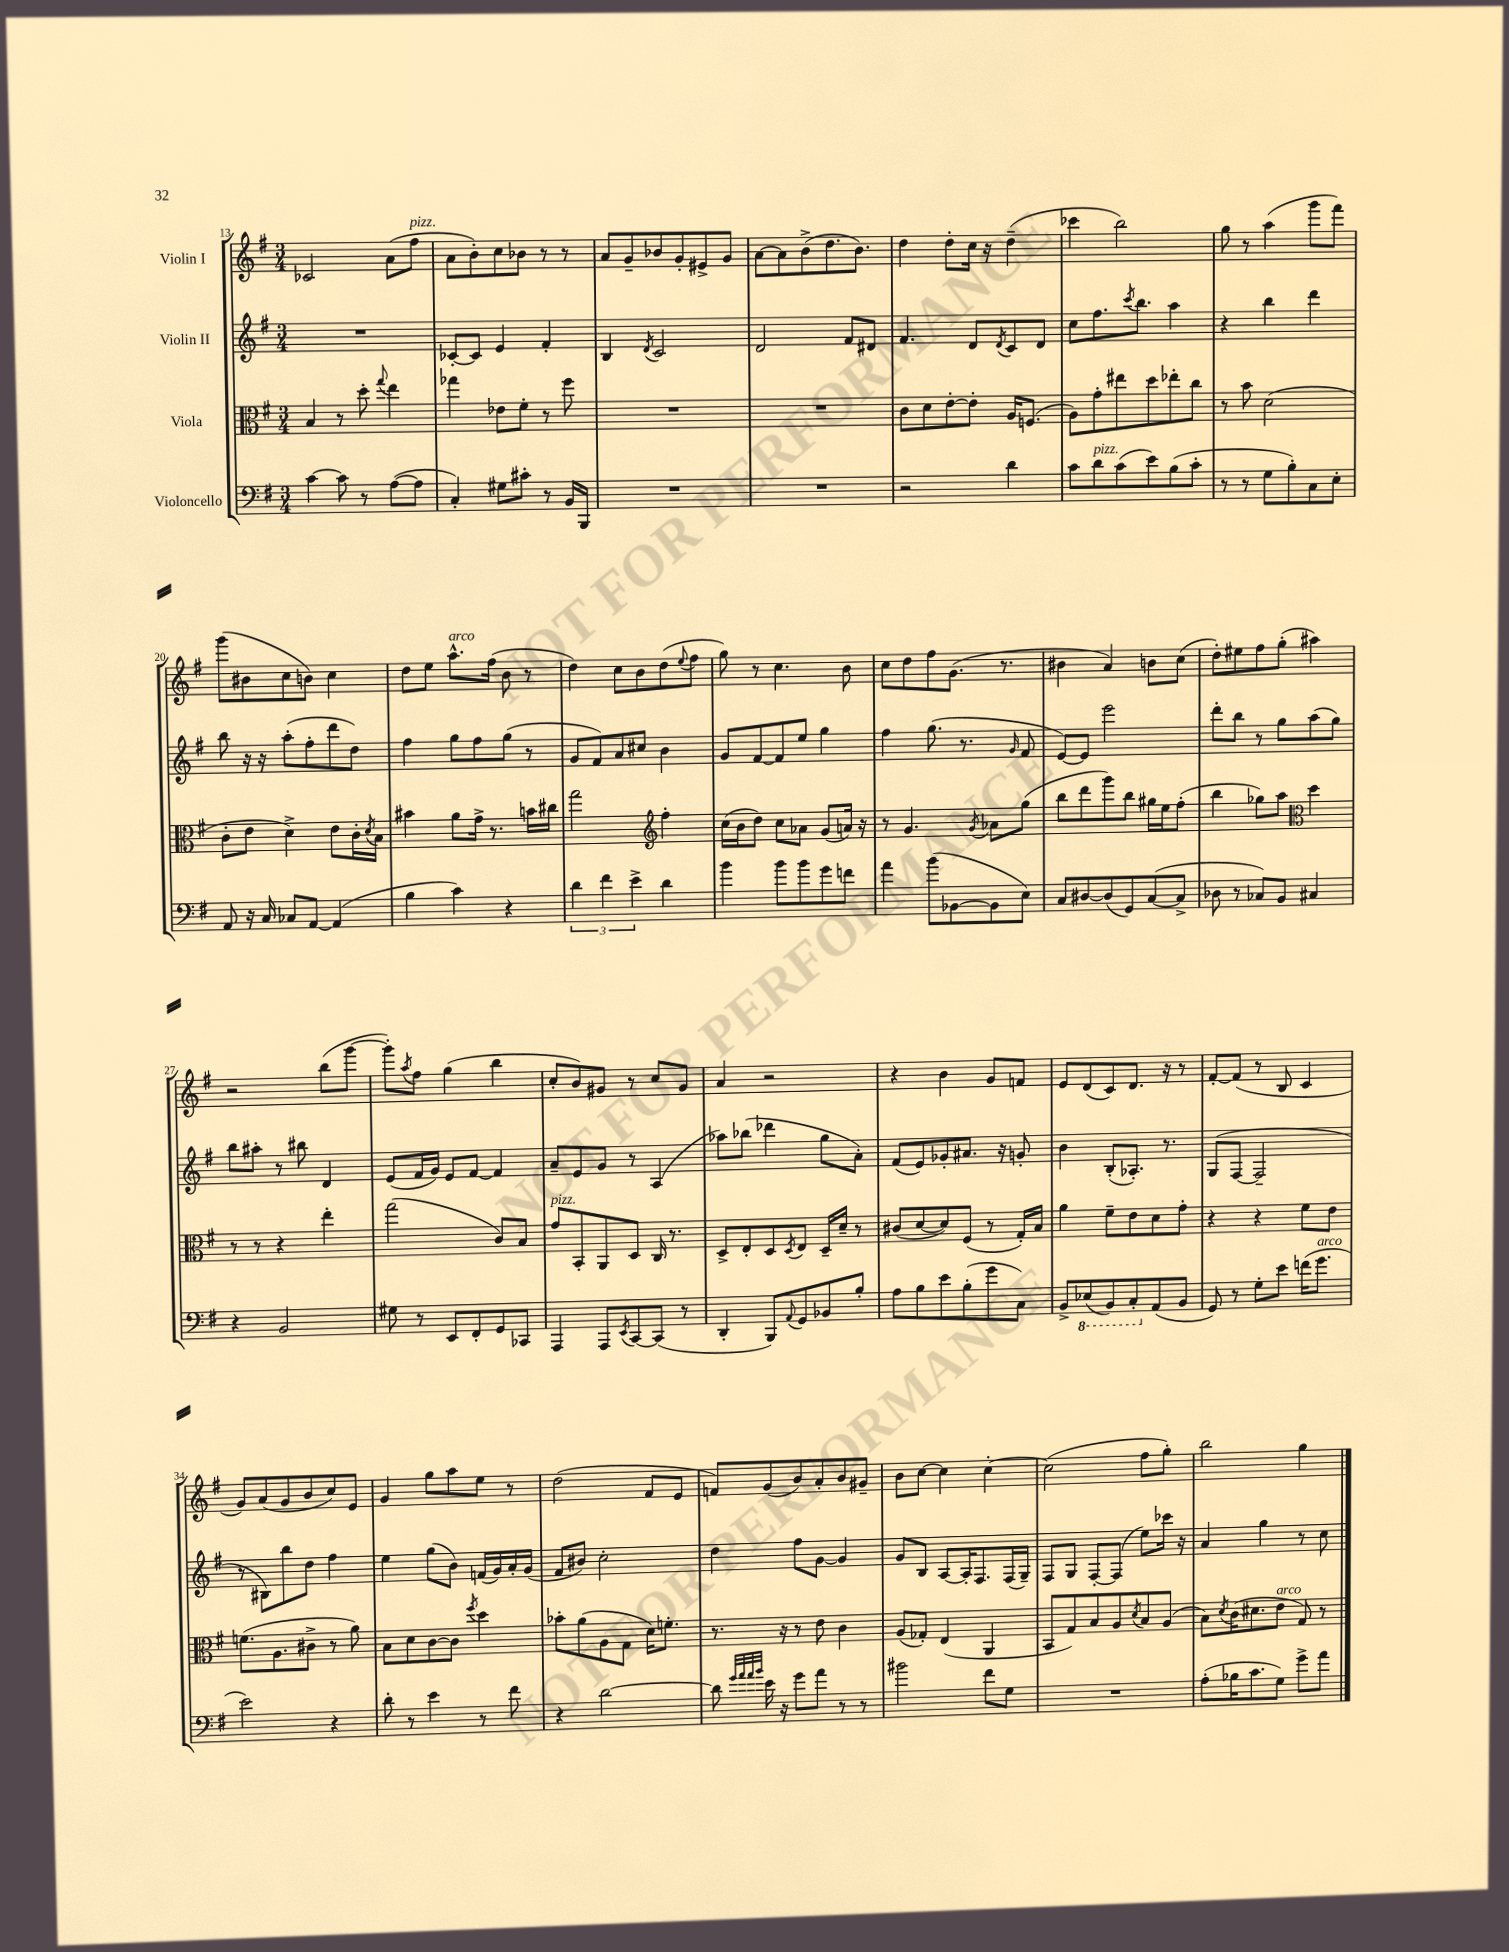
<<
\new StaffGroup <<
\new Staff = "s0" \with { instrumentName = "Violin I" } {
    \clef treble \key g \major \numericTimeSignature \time 3/4
    ces'2 a'8( fis''8^\markup { \italic "pizz." } |
    a'8 b'8-.) c''8 bes'8 r8 r8 |
    a'8 g'8-- bes'8 g'8-. eis'8-> g'8 |
    a'8~ a'8 b'8->( d''8. b'8.) |
    d''4 d''8-. c''16 r16 d''4--( |
    ces'''4 b''2) |
    g''8 r8 a''4( g'''8 fis'''8) |
    g'''8( bis'8 c''8 b'8) c''4 |
    d''8 e''8 a''8.-^^\markup { \italic "arco" } fis''16( b'8 r8 |
    d''4) c''8 b'8 d''8( \appoggiatura { e''8 } fis''8 |
    g''8) r8 c''4. b'8 |
    c''8 d''8 fis''8 g'8.( r8. |
    bis'4 a'4) b'8 c''8( |
    d''8-.) eis''8 fis''8 g''8-.( ais''4) |
    r2 b''8( g'''8~ |
    g'''8-.) \acciaccatura { a''8 } fis''8 g''4( b''4 |
    c''8-. b'8) gis'8 r8 c''8 gis'8 |
    a'4 r2 |
    r4 b'4 g'8 f'8 |
    e'8 d'8( c'8) d'8. r16 r8 |
    fis'8~-. fis'8( r8 b8 c'4 |
    g'8) a'8( g'8 b'8 c''8) e'8 |
    g'4 g''8 a''8 e''8 r8 |
    d''2( fis'8 e'8 |
    f'8) g'8( b'8) a'8-. b'8 gis'8-- |
    b'8 c''8~ c''4 c''4~-. |
    c''2( fis''8 g''8-.) |
    b''2 g''4 \bar "|." |
}
\new Staff = "s1" \with { instrumentName = "Violin II" } {
    \clef treble \key g \major \numericTimeSignature \time 3/4
    R2. |
    ces'8~-. ces'8 e'4 fis'4-. |
    b4 \acciaccatura { d'8 } c'2 |
    d'2 fis'8 dis'8 |
    fis'4. d'8 \acciaccatura { d'8 } c'8 d'8 |
    c''8 fis''8. \acciaccatura { c'''8 } b''8. a''4 |
    r4 b''4 d'''4 |
    b''8 r16 r16 a''8-.( fis''8-. d'''8 d''8) |
    fis''4 g''8 fis''8 g''8( r8 |
    g'8 fis'8) a'8 cis''8 b'4 |
    g'8 fis'8~ fis'8 e''8 g''4 |
    fis''4 g''8.( r8. \grace { g'16 } fis'8 |
    e'8~) e'8 e'''2 |
    d'''8-. b''8 r8 g''8 a''8( g''8) |
    b''8 ais''8-. r8 bis''8 d'4 |
    e'8( fis'16 g'16) e'8 fis'8~ fis'4 |
    a'8-- e'8 g'8 r8 a4( |
    aes''8) bes''8( des'''4 g''8 a'8-.) |
    fis'8( e'8) ges'8-. ais'8. r16 g'8-. |
    b'4 b8-.( aes8.-.) r8. |
    g8( fis8~ fis2-- |
    r8 bis8) b''8 d''8 fis''4 |
    e''4 g''8( b'8) f'16( g'16) a'16-. g'16( |
    fis'8 bis'8) c''2-. |
    d''4 fis''8 g'8~ g'4 |
    g'8 b8 a8~ a16-. fis8. fis16( g16--) |
    fis8 g8 fis8~-. fis8( e''8) ces'''16 r16 |
    a'4 g''4 r8 c''8 \bar "|." |
}
\new Staff = "s2" \with { instrumentName = "Viola" } {
    \clef alto \key g \major \numericTimeSignature \time 3/4
    b4 r8 d''8-. \appoggiatura { g''8 } e''4 |
    ges''4 ees'8 fis'8-. r8 fis''8 |
    R2. |
    R2. |
    c'8 d'8 e'8~-. e'8-. a16 f8.( |
    a8) g'8-. eis''8 d''8 ees''8-. c''8 |
    r8 b'8 d'2( |
    c'8-. e'8 d'4->) e'8 c'16-. \acciaccatura { d'8 } b16 |
    bis'4 a'8 g'16-> r8. b'16 cis''16 |
    g''2 \clef treble fis''4-. |
    c''16( b'16 d''8) c''8 aes'8 g'8( a'16) r16 |
    r8 g'4. \acciaccatura { g'8 } aes'8 g''8( |
    b''8 d'''8 g'''8) b''8 gis''16 e''16 fis''8-.( |
    b''4 ges''8) a''8 \clef alto d''4 |
    r8 r8 r4 e''4-. |
    g''2( c'8) b8 |
    g'8^\markup { \italic "pizz." } b,8-. a,8 d8 c16 r8. |
    d8-> e8-. d8 \acciaccatura { d8 } e8 d16-- d'16-- r8 |
    cis'8( d'8~ d'8) fis8( r8 g16-.) b16 |
    a'4 fis'8-- e'8 d'8 g'8-. |
    r4 r4 fis'8 e'8 |
    f'8.( a8. cis'8-> r8 a'8) |
    b8 d'8 c'8~ c'8 \acciaccatura { fis''8 } d''4 |
    bes'8-. a'8( a8 g8 d'16) f'8.-. |
    r8. r16 r8 e'8 c'4 |
    a8( ges8-.) e4( a,4 |
    b,8 g8) b8 a8 \acciaccatura { d'8 } b8 a8( |
    b8) \acciaccatura { d'8 } c'16( dis'8. e'8^\markup { \italic "arco" } g8) r8 \bar "|." |
}
\new Staff = "s3" \with { instrumentName = "Violoncello" } {
    \clef bass \key g \major \numericTimeSignature \time 3/4
    c'4~ c'8 r8 a8~( a8 |
    c4-.) gis8 cis'8-. r8 b,16 b,,16 |
    R2. |
    R2. |
    r2 d'4 |
    c'8 d'8^\markup { \italic "pizz." } c'8( e'8) b8( c'8-. |
    r8 r8 g8 b8-.) c8 e8-. |
    a,8 r16 c16 ces8 a,8~ a,4( |
    b4 c'4) r4 |
    \tuplet 3/2 { d'4 fis'4 e'4-> } d'4 |
    b'4 b'8 b'8 g'8 f'8 |
    a'4 b'8( bes,8~ bes,8 e8) |
    c8 dis8~ dis8( g,8) c8~( c8-> |
    des8 r8 ces8) b,8 cis4 |
    r4 b,2 |
    gis8 r8 e,8 fis,8-. g,8 ces,8 |
    a,,4 a,,8 \acciaccatura { e,8 } c,8~ c,8( r8 |
    d,4-. b,,8) \appoggiatura { a,8 } g,8 bes,8 b8-. |
    a8 b8 e'8 b8-.( g'8 c8) |
    b,8-> \ottava #-1 ees,8( b,,8) c,8-. \ottava #0 a,8( b,8 |
    g,8) r8 g8-. e'8 f'16( g'8.^\markup { \italic "arco" } |
    e'2) r4 |
    d'8-. r8 e'4 r8 fis'8 |
    r4 d'2~ |
    d'8 \grace { g'32 a'32 a'32 b'32 } e'16 r16 g'8 a'8 r8 r8 |
    bis'2 fis'8 g8 |
    R2. |
    a8-.( bes16 c'8. g8) g'8-> a'8 \bar "|." |
}
>>
>>
\layout { \context { \Score currentBarNumber = #13 } }
